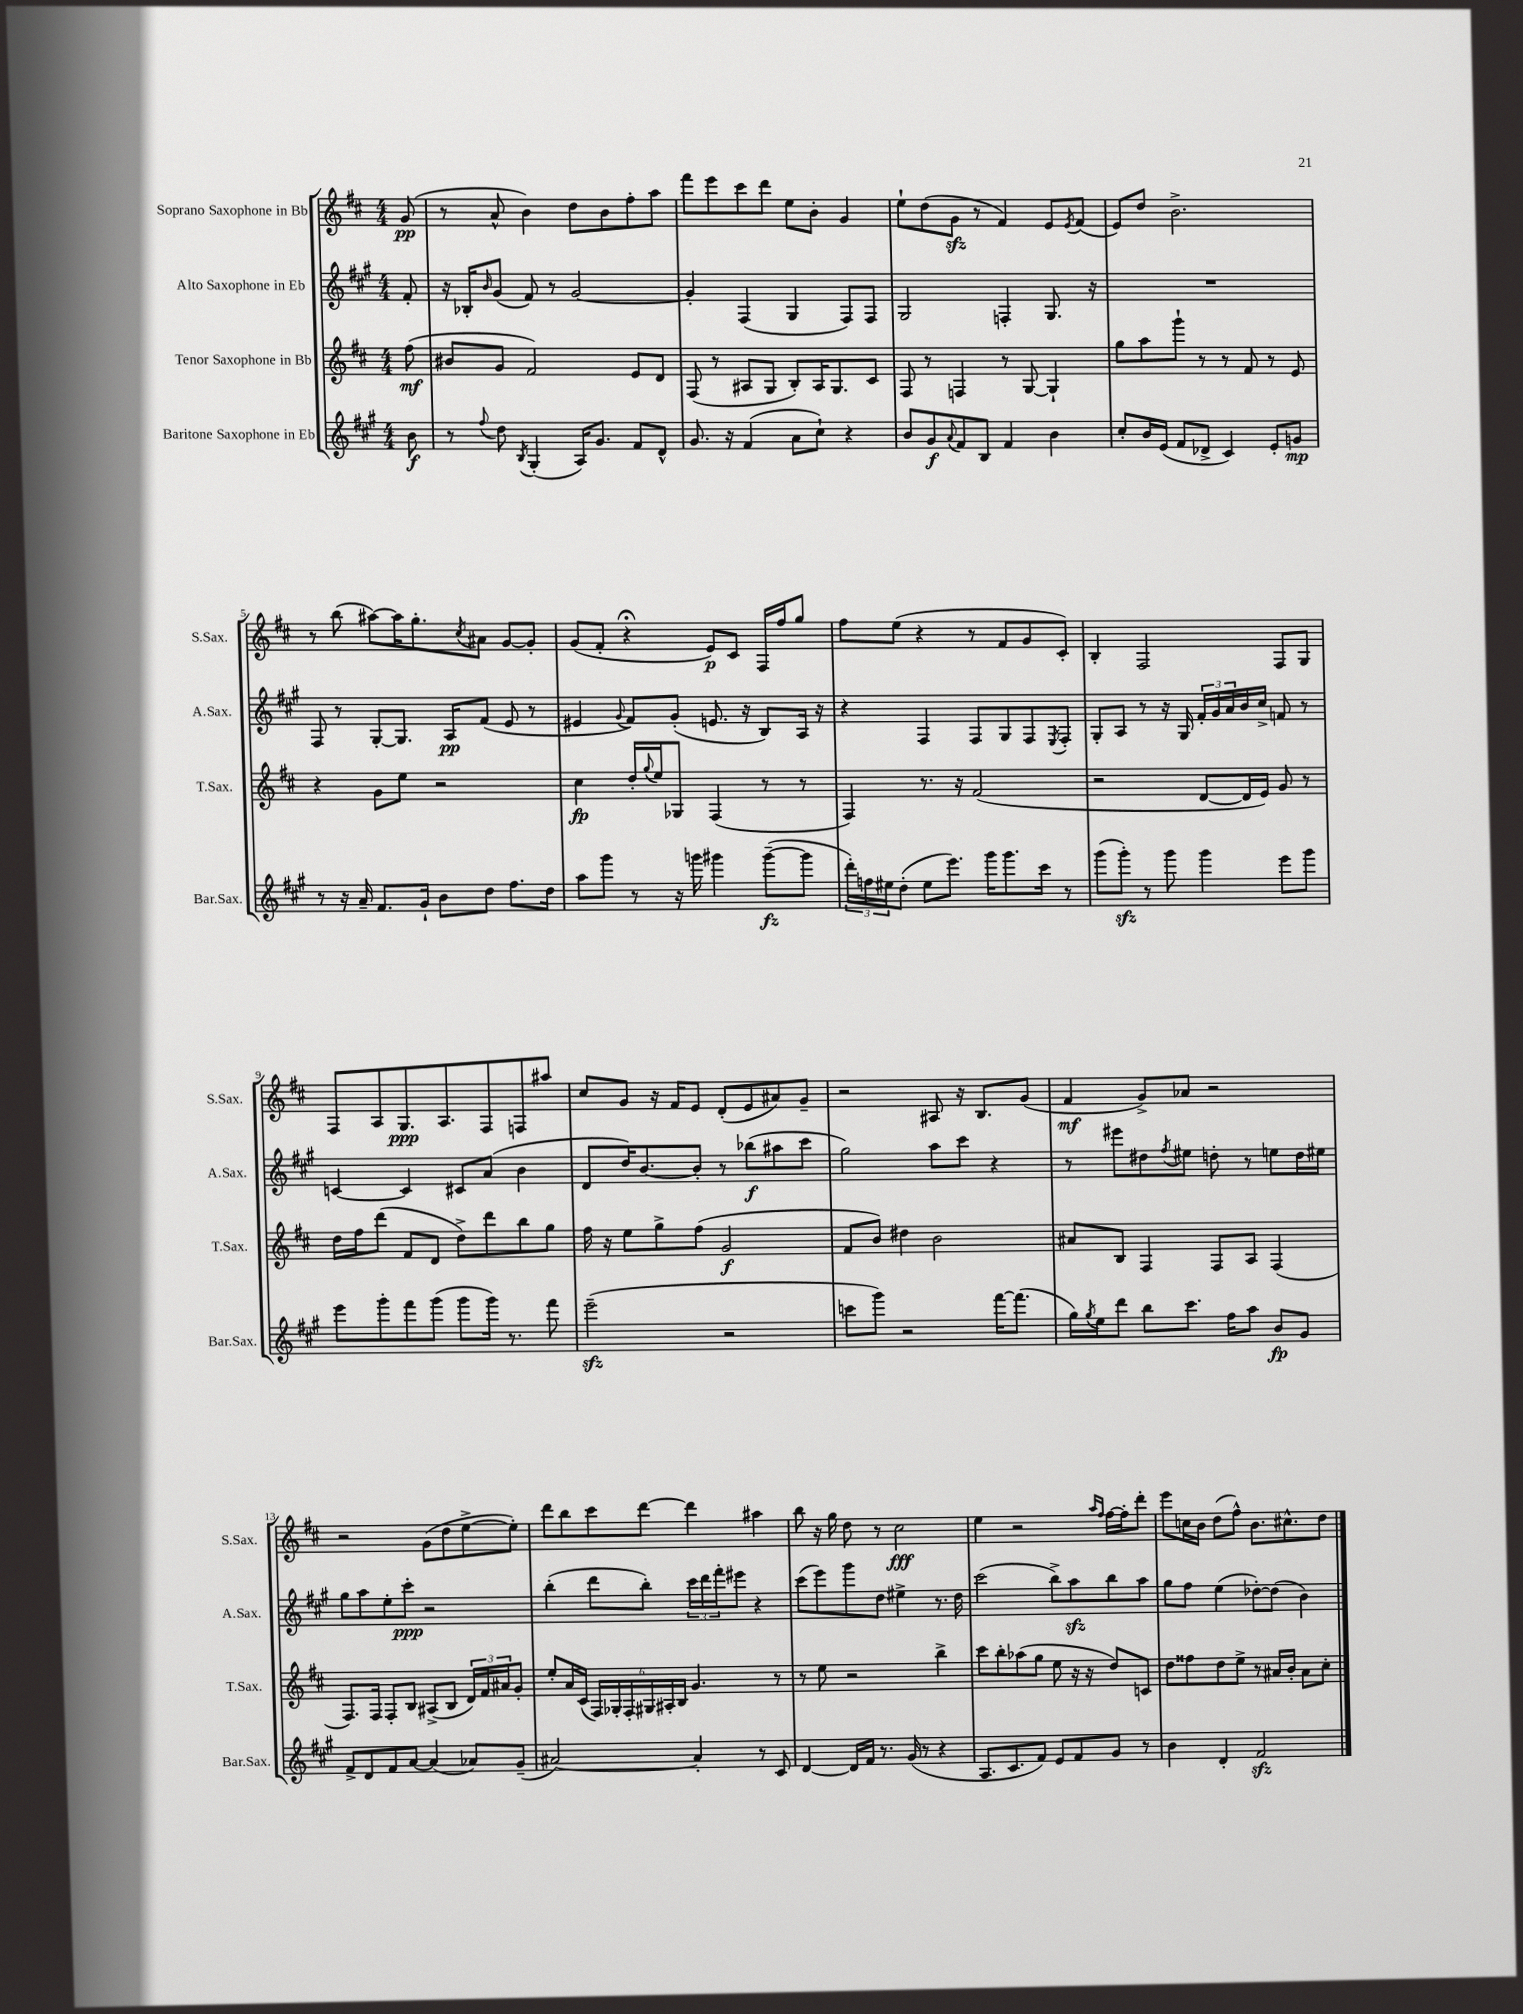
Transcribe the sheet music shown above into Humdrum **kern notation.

**kern	**kern	**kern	**kern
*staff4	*staff3	*staff2	*staff1
*clefG2	*clefG2	*clefG2	*clefG2
*k[f#c#g#]	*k[f#c#]	*k[f#c#g#]	*k[f#c#]
*M4/4	*M4/4	*M4/4	*M4/4
8b	(8ff#	8f#'	(8g
=	=	=	=
8r	8b#	16r	8r
.	.	16B-'	.
8qqff#	.	16qqb	.
8dd	8g	(8g#	8a^^
8qB	.	.	.
(4G#'	2f#)	8f#)	4b)
.	.	8r	.
16A)	.	[2g#	8dd
8.g#	.	.	.
.	.	.	8b
8f#	8e	.	8ff#'
8d^^	8d	.	8aa
=	=	=	=
8.g#	(8F#	4g#']	8fff#
.	8r	.	8eee
16r	.	.	.
(4f#	8A#	(4F#	8ccc#
.	8G	.	8ddd
8a	8B')	4G#	8ee
8cc#`)	16A#	.	8b'
.	8.G	.	.
4r	.	8F#)	4g
.	8c#	8F#	.
=	=	=	=
8b	8F#	2G#	8ee`
8g#	8r	.	(8dd
8qqa	.	.	.
8f#	4F	.	8g
8B	.	.	8r
4f#	8r	4F'	4f#)
.	[8G	.	.
4b	4G`]	8.G#	8e
.	.	.	8qe
.	.	.	(8f#
.	.	16r	.
=	=	=	=
8cc#'	8gg	1r	8e)
16b	8aa	.	8dd
(16e	.	.	.
8f#	8ggg`	.	2.b^
8d-^	8r	.	.
4c#)	8r	.	.
.	8f#	.	.
8e'	8r	.	.
8g	8e	.	.
=	=	=	=
8r	4r	8F#	8r
16r	.	8r	(8bb
16a~	.	.	.
8.f#	8g	[8G#'	[8aa#)
.	8ee	8.G#]	16aa#]
16g#`	.	.	8.gg'
8b	2r	.	.
.	.	16A	.
.	.	.	8qcc#
8dd	.	(8f#	8a#
8.ff#	.	8e	[8g
.	.	8r	8g']
16dd	.	.	.
=	=	=	=
8aa	4cc#	4e#	(8g
8ggg#	.	.	8f#'
.	.	8qqg#	.
8r	16dd'	8f#)	4r;
.	8qqgg	.	.
.	16ee	.	.
16r	8G-	(8g#'	.
16ggg	.	.	.
4ggg#	(4F#	8.e	8e)
.	.	.	8c#
.	.	16r	.
([8ggg#~	8r	8B)	16F#
.	.	.	16ff#
8ggg#]	8r	16A	8gg
.	.	16r	.
=	=	=	=
24ddd')	4F#)	4r	8ff#
24ff	.	.	.
24ee#	.	.	.
(8dd'	.	.	(8ee
8ee#	8.r	4F#	4r
8.eee)	.	.	.
.	16r	.	.
.	(2f#	8F#	8r
16ggg#	.	.	.
8.ggg#	.	8G#	8f#
.	.	8F#	8g
16ccc#	.	.	.
.	.	8qE	.
8r	.	8F#'	8c#')
=	=	=	=
(8ggg#	2r	8G#'	4B'
8ggg#')	.	8A	.
8r	.	8r	2F#
8ggg#	.	16r	.
.	.	16G#	.
4ggg#	[8d	24f#'	.
.	.	24g#	.
.	.	24a	.
.	16d]	16b	.
.	16e)	16cc#^	.
8eee	8g	8f	8F#
8ggg#	8r	8r	8G
=	=	=	=
8eee	16dd	[4c	8F#
.	16ff#	.	.
8ggg#'	(8ddd	.	8A
8fff#	8f#	4c]	8.G
(8ggg#	8d	.	.
.	.	.	8.A
8ggg#	8dd^)	8c#	.
16ggg#)	8ddd	(8a	8F#
8.r	.	.	.
.	8bb	4b	8F
8fff#	8gg	.	8aa#
=	=	=	=
(2eee~	16ff#	8d	8cc#
.	16r	.	.
.	8ee	16dd)	8g
.	.	[8.b	.
.	8gg^	.	16r
.	.	.	16f#
.	(8ff#	8b']	8e
2r	2g	8r	(8d'
.	.	(8bb-	8e
.	.	8aa#	8a#)
.	.	8ccc#	8g~
=	=	=	=
8ccc	8f#	2gg#)	2r
8ggg#)	8b)	.	.
2r	4dd#	.	.
.	2b	8aa	8A#
.	.	8ccc#	16r
.	.	.	8.B
[16fff#	.	4r	.
(8.fff#]	.	.	.
.	.	.	(8g
=	=	=	=
16gg#)	8a#	8r	4f#
8qgg#	.	.	.
16ee	.	.	.
8ddd	8B	8eee#	.
8bb	4F#	8dd#	8g^)
.	.	8qff#	.
8.ccc#	.	8ee#	8a-
.	8F#	8dd'	2r
16ff#	.	.	.
8aa	8A	8r	.
8b	(4F#	8ee	.
8g#	.	16dd	.
.	.	16ee#	.
=	=	=	=
8f#^	8.F#)	8gg#	2r
8d	.	8aa	.
.	16F#	.	.
8f#	8F#'	8ee'	.
[8a	8B	8ccc#'	.
(4a]	(8A#^	2r	(8g
.	8B	.	8dd
8a-)	24d)	.	[8ee^
.	24f#	.	.
.	24a#	.	.
(8g#~	8g'	.	8ee'])
=	=	=	=
[2a#)	8ee'	(4bb'	8ddd
.	16a	.	8bb
.	(16c#	.	.
.	24F#)	8ddd	8ccc#
.	24G-'	.	.
.	24F#'	.	.
.	24G#	8bb')	[8ddd
.	24A#'	.	.
.	24B	.	.
4a#']	4.g	24ccc#	4ddd]
.	.	24ddd	.
.	.	24fff#'	.
.	.	8eee#	.
8r	.	4r	4aa#
8c#	8r	.	.
=	=	=	=
[4d	8r	(8ccc#	8bb
.	8ee	8eee)	16r
.	.	.	16gg
16d]	2r	8ggg#	8dd
16f#	.	.	.
8.r	.	8dd	8r
.	.	4ee#^	2cc#
(16g#	.	.	.
8r	.	.	.
4r	4bb^	8.r	.
.	.	16dd	.
=	=	=	=
8.A	8ccc#	(2ccc#	4ee
.	8bb'	.	.
8.c#	.	.	.
.	(8aa-	.	2r
8f#)	8gg	.	.
8e	8ee	8bb^)	.
8f#	16r	8aa	.
.	16r	.	.
.	.	.	16qqaa
.	.	.	16qqff#
8g#	8dd)	8bb	[16ff#
.	.	.	16ff#']
8r	8c	8aa	8ddd'
=	=	=	=
4b	8dd	8gg#	8eee
.	8ff##	8ff#	16cc
.	.	.	16b
4d'	8dd	(4ee	(8dd
.	8ee^	.	8ff#^^)
2f#	8r	[8dd-')	8.b
.	16a#	(8dd-]	.
.	16b'	.	8.cc#^^
.	8a#	4b)	.
.	8cc#'	.	8dd
==	==	==	==
*-	*-	*-	*-
